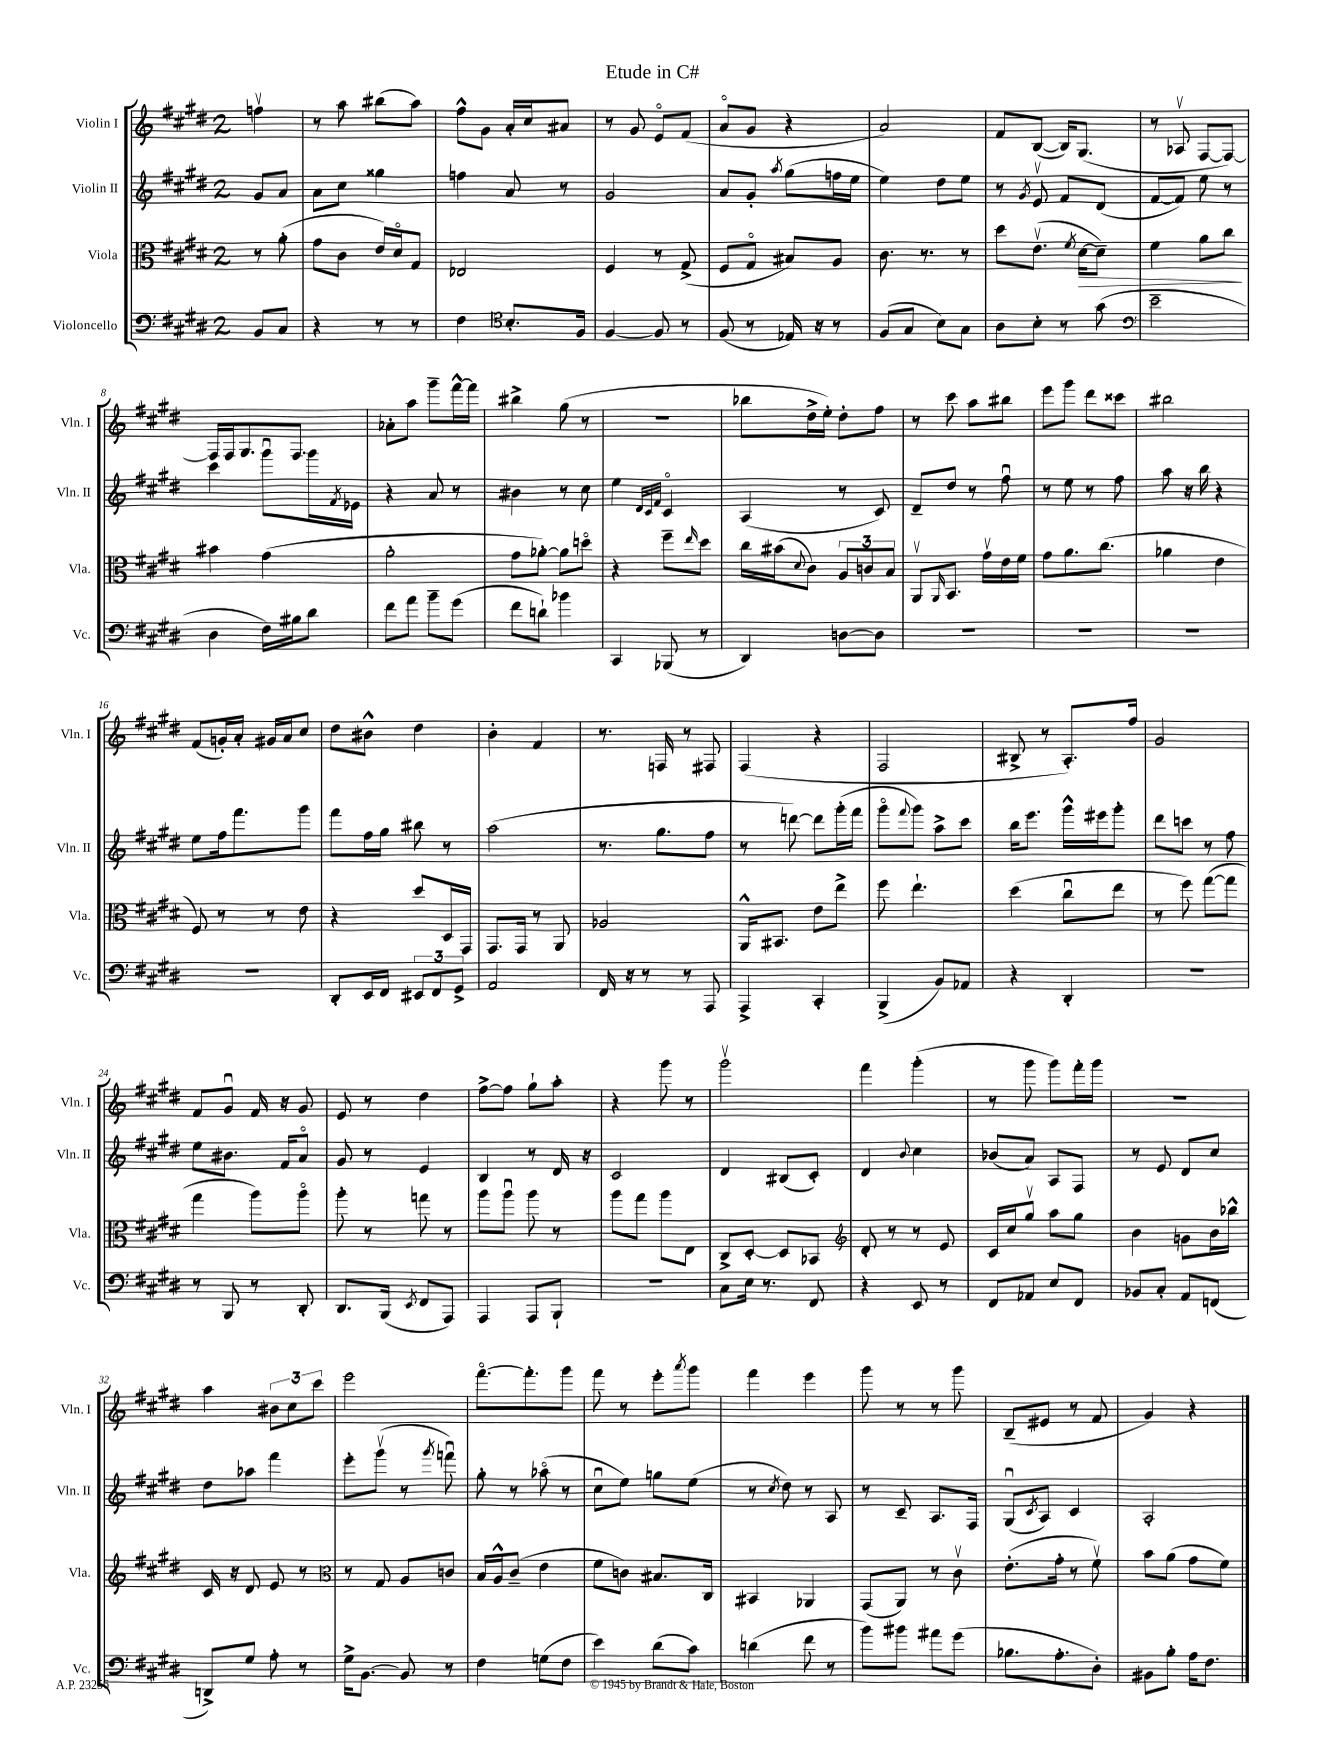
\header { title = "Etude in C#" }
<<
\new StaffGroup <<
\new Staff = "s0" \with { instrumentName = "Violin I" shortInstrumentName = "Vln. I" } {
    \clef treble \key e \major \once \override Staff.TimeSignature.style = #'single-digit \time 2/4 \partial 4
    f''4\upbow |
    r8 a''8 bis''8( a''8) |
    fis''8-^ gis'8 a'16-. cis''16 ais'8 |
    r8 gis'8 e'8\flageolet fis'8( |
    a'8\flageolet gis'8 r4 |
    a'2) |
    fis'8 b8~( b16) gis8.( |
    r8 aes8\upbow fis8~ fis8~) |
    fis16 fis16 gis8. fis8. |
    aes'8-. a''8 gis'''8-- fis'''16~-^ fis'''16 |
    bis''4-> gis''8( r8 |
    R2 |
    bes''8 dis''16-> e''16-.) dis''8-. fis''8 |
    r8 cis'''8 a''8 bis''8 |
    e'''8 gis'''8 dis'''8 cisis'''8 |
    bis''2 |
    fis'8( g'16-.) a'16-. gis'16 a'16 cis''8 |
    dis''8 bis'8-^ dis''4 |
    b'4-. fis'4 |
    r8. f16 r8 fis8 |
    fis4( r4 |
    fis2 |
    bis8-> r8 a8.-.) fis''16 |
    gis'2 |
    fis'8 gis'8\downbow fis'16 r16 gis'8 |
    e'8 r8 dis''4 |
    fis''8~-> fis''8 gis''8-! a''8-. |
    r4 gis'''8 r8 |
    gis'''2\upbow |
    fis'''4 gis'''4-.( |
    r8 gis'''8 gis'''8) fis'''16-. gis'''16 |
    R2 |
    a''4 \tuplet 3/2 { bis'8 cis''8 cis'''8 } |
    e'''2 |
    fis'''8.~\flageolet fis'''8.-. gis'''8 |
    fis'''8 r8 e'''8-. \acciaccatura { a'''8 } gis'''8 |
    fis'''4 e'''4 |
    gis'''8 r8 r8 gis'''8 |
    b8--( eis'8 r8 fis'8 |
    gis'4) r4 \bar "|." |
}
\new Staff = "s1" \with { instrumentName = "Violin II" shortInstrumentName = "Vln. II" } {
    \clef treble \key e \major \once \override Staff.TimeSignature.style = #'single-digit \time 2/4 \partial 4
    gis'8 a'8 |
    a'8 cis''8 gisis''4 |
    f''4 a'8 r8 |
    gis'2 |
    a'8 gis'8-. \acciaccatura { a''8 } gis''8( f''16 e''16 |
    e''4) dis''8 e''8 |
    r8 \acciaccatura { gis'8 } e'8\upbow fis'8 dis'8( |
    fis'8~ fis'8) e''8 r8 |
    cis'''4 gis'''8\downbow gis'''16 \acciaccatura { fis'8 } ees'16 |
    r4 a'8 r8 |
    bis'4 r8 cis''8 |
    e''4 \grace { dis'32 cis'32 fis'32 } cis'4\flageolet |
    a4( r8 cis'8) |
    dis'8-- dis''8 r8 fis''8\downbow |
    r8 e''8 r8 fis''8 |
    a''8 r16 b''16 r4 |
    e''8 fis''16 fis'''8. gis'''8 |
    fis'''8 fis''16 gis''16 bis''8 r8 |
    a''2( |
    r8. gis''8. fis''8 |
    r8 d'''8~) d'''8 gis'''16-.( fis'''16 |
    gis'''8\flageolet \appoggiatura { fis'''8 } gis'''8) a''8-> cis'''8 |
    b''16 e'''8. gis'''16-^ eis'''16 gis'''8-. |
    dis'''8 c'''8 r8 fis''8 |
    e''8 bis'8. fis'16 a'8\flageolet |
    gis'8 r8 e'4 |
    b4 r8 dis'16 r16 |
    cis'2 |
    dis'4 bis8( cis'8-.) |
    dis'4 \appoggiatura { b'8 } cis''4 |
    bes'8( a'8) a8 fis8 |
    r8 e'8 dis'8 cis''8 |
    dis''8 aes''8 fis'''4 |
    e'''8-. gis'''8\upbow( r8 \acciaccatura { gis'''8 } f'''8\downbow) |
    gis''8-. r8 aes''8\flageolet( r8 |
    cis''8\downbow e''8) g''8 e''8( |
    r8 \acciaccatura { cis''8 } dis''8) r8 a8 |
    r8 cis'8-- a8. fis16 |
    gis8\downbow( \acciaccatura { cis'8 } a8) cis'4 |
    a2-. \bar "|." |
}
\new Staff = "s2" \with { instrumentName = "Viola" shortInstrumentName = "Vla." } {
    \clef alto \key e \major \once \override Staff.TimeSignature.style = #'single-digit \time 2/4 \partial 4
    r8 a'8-.( |
    gis'8 cis'8 e'16) dis'16\flageolet gis8 |
    ees2 |
    fis4 r8 gis8->( |
    fis8 gis8\flageolet bis8) a8 |
    cis'8. r8. r8 |
    dis''8 e'8.\upbow( \acciaccatura { fis'8 } dis'16~\> dis'8--) |
    fis'4 a'8 cis''8\! |
    bis'4 gis'4( |
    a'2-. |
    gis'8 aes'8~-.) aes'8 d''8\flageolet |
    r4 fis''8-- \grace { e''16 } dis''8 |
    cis''16 bis'16( \appoggiatura { dis'8 } cis'8) \tuplet 3/2 { a8 c'8 b8 } |
    a,8\upbow \grace { a,16 } b,8. gis'16\upbow e'16 fis'16 |
    gis'8 a'8. cis''8.( |
    aes'4 e'4 |
    fis8) r8 r8 e'8 |
    r4 dis''8 dis16 gis,16 |
    gis,8. gis,16 r8 a,8 |
    aes2 |
    a,16-^ bis,8. e'8 e''8-> |
    fis''8 e''4.-! |
    dis''4( cis''8\downbow e''8 |
    r8 fis''8) gis''8~( gis''8 |
    gis''4 a''8) a''8\flageolet |
    a''8-. r8 g''8 r8 |
    a''8 a''8\downbow a''8 r8 |
    a''8 gis''8 a''8 e8 |
    cis8-> dis8~-. dis8 bes,8 |
    \clef treble dis'8-. r8 r8 e'8 |
    cis'16 cis''16 gis''8\upbow a''8 gis''8 |
    b'4 g'8 b'16 bes''16-^ |
    cis'16 r16 dis'8 e'8 r8 |
    \clef alto r8 gis8 a8 c'8 |
    b16 a16-^ cis'8--( e'4 |
    fis'8 c'8) bis8. cis16 |
    bis,4 aes,4 |
    gis,8( a,8) r8 cis'8\upbow |
    e'8.-.( gis'16-. r8 fis'8\upbow) |
    b'8 a'8( gis'8 fis'8) \bar "|." |
}
\new Staff = "s3" \with { instrumentName = "Violoncello" shortInstrumentName = "Vc." } {
    \clef bass \key e \major \once \override Staff.TimeSignature.style = #'single-digit \time 2/4 \partial 4
    b,8 cis8 |
    r4 r8 r8 |
    fis4 \clef tenor b8.-. fis16 |
    fis4~ fis8 r8 |
    fis8( r8 ees16) r16 r8 |
    fis8( gis8 b8) gis8 |
    a8 b8-. r8 gis'8( |
    \clef bass e'2-- |
    dis4 fis16) bis16 dis'8 |
    fis'8 a'8 b'8-- gis'8( |
    fis'8 d'8-!) bes'4 |
    cis,4 bes,,8( r8 |
    dis,4) d8~ d8 |
    R2 |
    R2 |
    R2 |
    R2 |
    dis,8-. e,16 fis,16 \tuplet 3/2 { eis,8 fis,8 gis,8-> } |
    a,2 |
    fis,16 r16 r8 r8 a,,8 |
    a,,4-> cis,4-. |
    b,,4->( b,8) aes,8 |
    r4 dis,4-. |
    R2 |
    r8 b,,8 r8 dis,8-. |
    dis,8. b,,16( \acciaccatura { e,8 } fis,8 a,,8) |
    a,,4 a,,8 b,,8-! |
    R2 |
    cis8 e16 r8. fis,8 |
    r4 e,8 r8 |
    fis,8 aes,8 e8 fis,8 |
    bes,8 cis8-. a,8 f,8( |
    d,8->) gis8 a8-. r8 |
    gis16-> b,8.~ b,8 r8 |
    fis4 g8( fis8 |
    e'4) dis'8( cis'8) |
    d'4( fis'8 r8 |
    b'8) bis'8 ais'8 gis'8( |
    bes8. a8.-. dis8-.) |
    bis,8 b8-. a16 fis8. \bar "|." |
}
>>
>>
